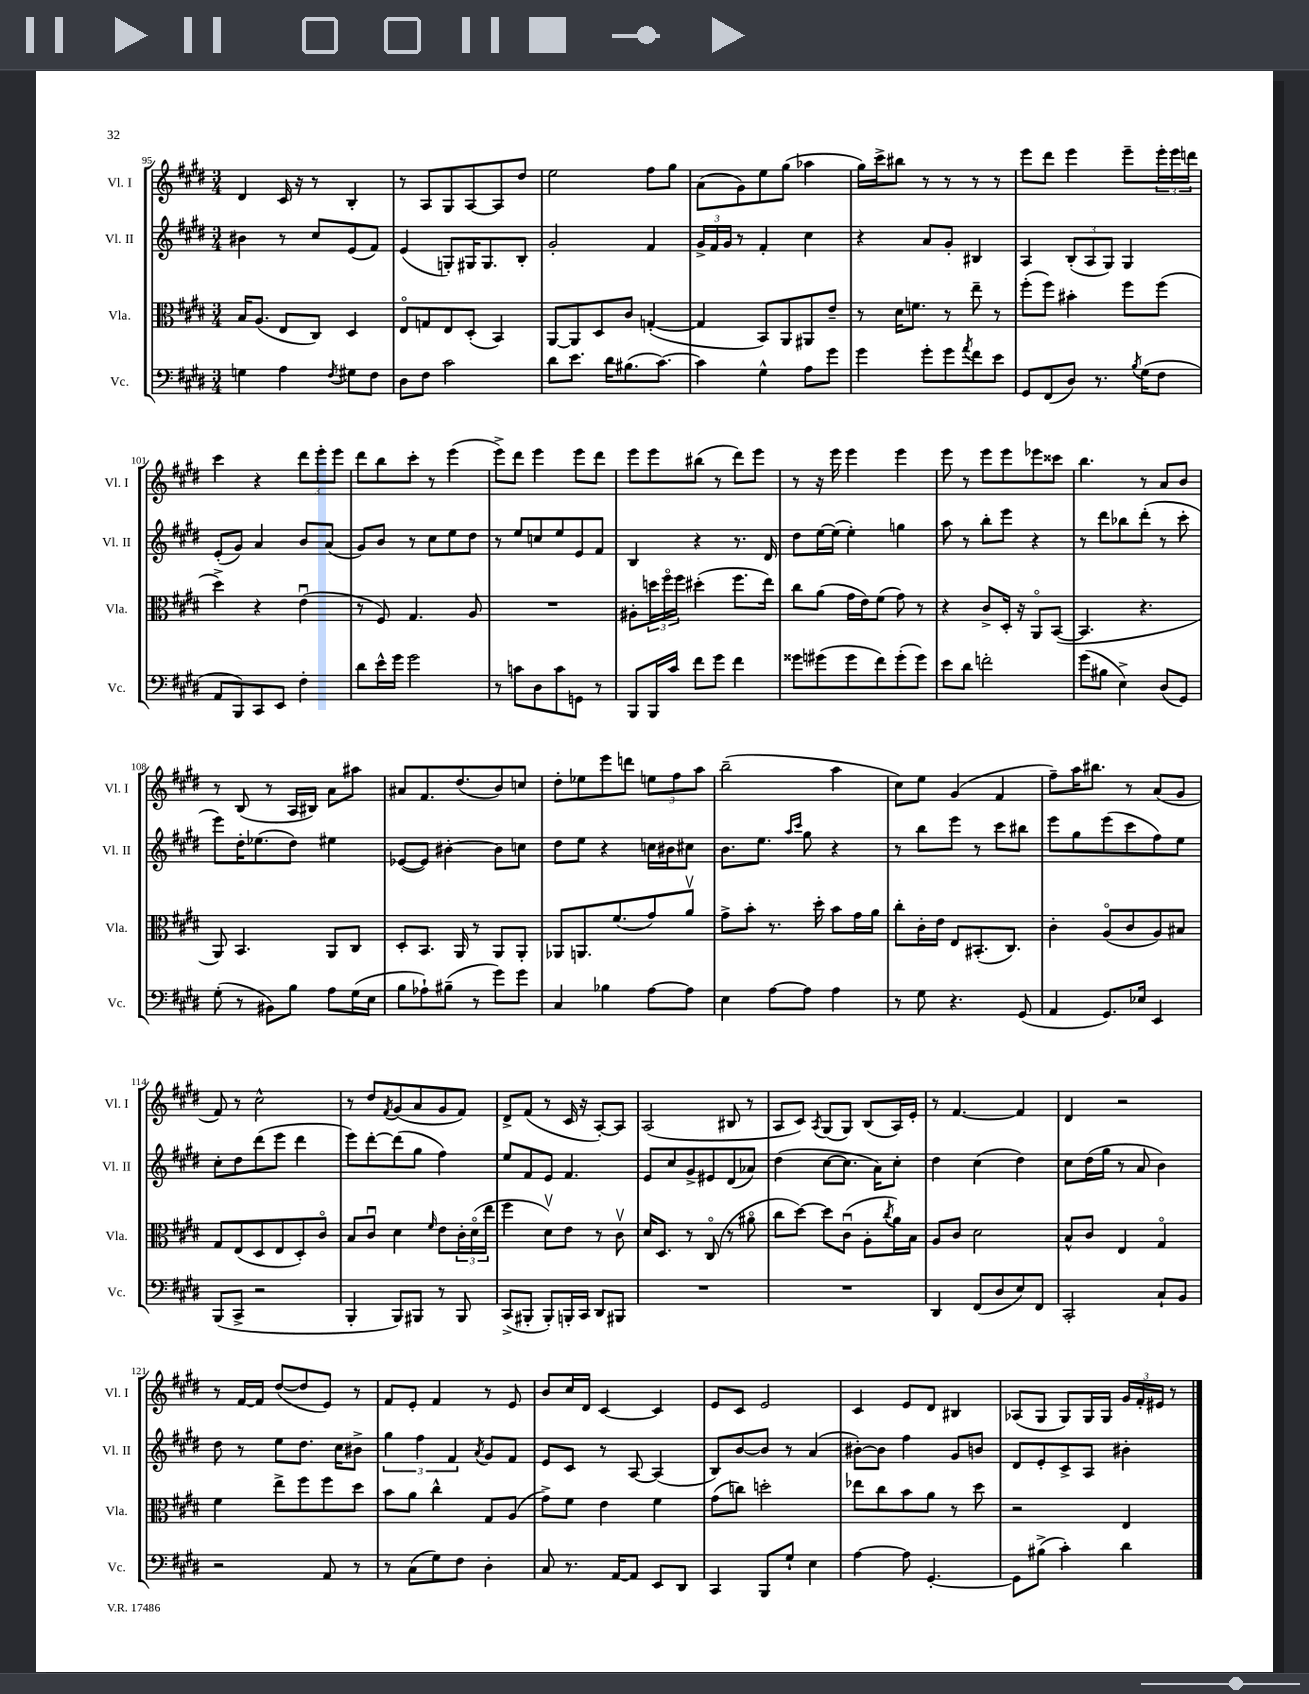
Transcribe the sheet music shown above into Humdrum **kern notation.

**kern	**kern	**kern	**kern
*staff4	*staff3	*staff2	*staff1
*clefF4	*clefC3	*clefG2	*clefG2
*k[f#c#g#d#]	*k[f#c#g#d#]	*k[f#c#g#d#]	*k[f#c#g#d#]
*M3/4	*M3/4	*M3/4	*M3/4
4G	16B	4b#	4d#
.	(8.A	.	.
4A	8E	8r	16c#
.	.	.	16r
.	8C#)	8cc#	8r
8qF#	.	.	.
8G#	4D#	(8e	4B'
8F#	.	8f#)	.
=	=	=	=
8D#	8Eo	(4e	8r
8F#	8G	.	8A
2c#	8E	8G')	8G#
.	(8D#'	16G#	[8A
.	.	8.G#	.
.	4BB)	.	8A]
.	.	8B'	8dd#
=	=	=	=
8d#	[8AA	2g#'	2ee
8.e	8AA]	.	.
.	8D#	.	.
16d#	.	.	.
(8.B#	8c#	.	.
.	([4G'	4f#	8ff#
[8.c#)	.	.	.
.	.	.	8gg#
=	=	=	=
4c#]	4G]	24g#^	(8a
.	.	24f#	.
.	.	24g#	.
.	.	8r	8g#)
4G#^^	8BB)	4f#'	8ee
.	8AA	.	(8gg#
8A	8AA#	4cc#	4aa-
8g#	8e~	.	.
=	=	=	=
4g#	8r	4r	16gg#)
.	.	.	16ccc#^
.	16d#	.	8bb#
.	8.f	.	.
8g#'	.	8a	8r
8g#	8r	8g#'	8r
8qa	.	.	.
8f#	8ee~	4B#	8r
8e	8r	.	8r
=	=	=	=
8GG#	(8ff#'	4A	8eee
(8FF#	8ff#)	.	8ddd#
8D#)	4b#'	(12B'	4eee
.	.	12A	.
8.r	.	.	.
.	.	12G#)	.
.	8ff#	4G#	8eee~
8qB	.	.	.
(16G#	.	.	.
8F#	(8ff#	.	24eee'
.	.	.	24eee
.	.	.	24ddd
=	=	=	=
8AA	4dd#^)	(8e'	4ccc#
8BBB)	.	8g#)	.
8CC#	4r	4a	4r
8EE	.	.	.
4F#'	(4eu	8b	12ddd#
.	.	.	12eee'
.	.	(8a	.
.	.	.	12eee
=	=	=	=
8d#	8r	8g#)	8ddd#
16e^^	8F#)	8b	8bb
16g#	.	.	.
2g#	4.G#	8r	8ccc#'
.	.	8cc#	8r
.	.	8ee	(4eee
.	8A	8dd#	.
=	=	=	=
8r	2.r	8r	8eee^)
8c	.	8ee	8ddd#
8D#	.	8cc	4eee
8c	.	8ee	.
8GG	.	8e	8eee
8r	.	8f#	8ddd#
=	=	=	=
8BBB	8A#'	4B	8eee
16BBB	24dd	.	8eee
.	24ff#o	.	.
16c#	.	.	.
.	24ff#	.	.
8f#	(4dd#'	4r	(8bb#
8g#	.	.	8r
4f#	8.ff#	8.r	8ddd#)
.	.	.	8eee
.	16ee)	16d#	.
=	=	=	=
8g##	8cc#	8dd#	8r
(8g#	(8a	[16ee	16r
.	.	(16ee]	16eee
8g#	16g#	4ee')	4eee
.	16e)	.	.
8f#)	(8f#	.	.
(8g#'	8g#)	4gg	4eee
8g#)	8r	.	.
=	=	=	=
8e	4r	8aa	8eee
8d#	.	8r	8r
2f'	8c#^	8bb'	8eee
.	16D#'	8eee	8eee
.	16r	.	.
.	8AAo	4r	8eee-
.	([8BB	.	8ccc##
=	=	=	=
(8g#	4.BB]	8r	4.bb
8B#	.	8ddd#	.
4E^)	.	8bb-	.
.	4.r	(8ddd#'	8r
(8D#	.	8r	8a
8GG#)	.	8ccc#'	8b
=	=	=	=
(8G#'	8AA)	8eee)	8r
8r	4.BB	16dd#'	(8B
.	.	(8.ee-	.
8BB#)	.	.	8r
8B	.	8dd#)	16A
.	.	.	16B#)
8A	8AA	4ee#	8a
(16G#	8C#	.	8aa#
16E	.	.	.
=	=	=	=
8B	8D#'	([8e-	8a#
8A-`)	8.BB	8e-])	8.f#
(8B#~	.	[4b#'	.
.	16AA	.	(8.dd#
8r	8r	.	.
8g#)	8AA	8b#]	8b)
8g#	8AA'	8cc	8cc
=	=	=	=
4C#	8AA-	8dd#	8dd#'
.	8.AA	8ee	8ee-
4B-	.	4r	8eee
.	(8.f#	.	.
.	.	.	8ddd
[8A	8g#)	16cc	12ee
.	.	16b#	.
.	.	.	12ff#
8A]	8av	8cc#	.
.	.	.	12aa
=	=	=	=
4E	8g#^	8.b	(2bb~
.	8b'	.	.
.	.	8.ee	.
[8A	8.r	.	.
.	.	16qqaa	.
.	.	16qqccc#	.
8A]	.	8gg#	.
.	16dd#'	.	.
4A	8b	4r	4aa
.	16g#	.	.
.	16a	.	.
=	=	=	=
8r	8cc#'	8r	8cc#)
8G#	16c#'	8bb	8ee
.	16e	.	.
4.r	8E	8eee	(4g#
.	(8.BB#'	8r	.
.	.	8ccc#	4f#
.	8.C#)	.	.
(8GG#	.	8bb#	.
=	=	=	=
4AA	4c#'	8eee	8ff#~)
.	.	8gg#	16aa
.	.	.	8.bb#
8.GG#)	(8Ao	(8eee	.
.	8c#	8ccc#	8r
16E-	.	.	.
4EE	8A)	8ff#)	(8a
.	8B#	8ee	8g#
=	=	=	=
(8BBB	8G#	8cc#'	8f#)
8CC#^	(8E	8dd#	8r
2r	8D#	(8ddd#	2cc#^^
.	8E	8eee	.
.	8D#')	4ddd#	.
.	8c#o	.	.
=	=	=	=
4BBB'	8B	8eee)	8r
.	8c#u	[8ddd#'	8dd#
.	.	.	8qf#
8BBB)	4d#	(8ddd#]	(8g#
8BBB#	.	8gg#	8a
.	16qqf#	.	.
8r	8e	4ff#)	8g#
8BBB#	24c#'	.	8f#)
.	(24d#o	.	.
.	24ee	.	.
=	=	=	=
(8CC#^	4ff#	8ee	8d#^
8BBB#'	.	8f#	(8f#
8BBB#')	8d#v)	8e	8r
16BBB'	8e	4.f#	16c#
16CC#	.	.	16r
8DD#	8r	.	[8A')
8BBB#	8c#v	.	8A]
=	=	=	=
2.r	16d#	8e	(2A
.	8.D#	.	.
.	.	8cc#	.
.	8r	8g#^	.
.	(8C#o	8e#	.
.	8r	(8d#	8B#
.	8a#o	8a-)	8r
=	=	=	=
2.r	8cc#	(4dd#	8A
.	[8dd#)	.	8c#)
.	.	.	8qA
.	8dd#]	[8cc#	(8G#
.	(8c#u	8.cc#]	8G#)
.	8A'	.	(8B
.	.	16a)	.
.	8qcc#	.	.
.	16a)	8cc#'	16A)
.	16B	.	16e'
=	=	=	=
4DD#	8A	4dd#	8r
.	8c#	.	[4.f#
(8FF#	2d#	(4cc#	.
8D#	.	.	.
8E)	.	4dd#)	4f#]
8FF#	.	.	.
=	=	=	=
2CC#'	8B^^	8cc#	4d#
.	8c#	(16dd#	.
.	.	16gg#	.
.	4E	8r	2r
.	.	8a	.
8C#`	4G#o	4b)	.
8BB	.	.	.
=	=	=	=
2r	4f#	8dd#	8r
.	.	8r	[16f#
.	.	.	16f#]
.	8ee^	8ee	([8dd#
.	8ff#	8.dd#	8dd#]
8AA	8ff#	.	8e)
.	.	16cc#	.
8r	8dd#	8b#^	8r
=	=	=	=
8r	8b	6gg#	8f#
(8C#	8a	.	8e'
.	.	6ff#	.
8G#)	4cc#^^	.	4f#
.	.	6f#	.
8F#	.	.	.
.	.	8qa	.
4D#'	8G#	8g#	8r
.	(8A	8f#	8e
=	=	=	=
8C#	8g#^)	8e	8b
8.r	8f#	8c#	16cc#
.	.	.	16d#
.	4e	8r	[4c#
[16AA	.	.	.
8AA]	.	[8A	.
8EE	4f#	(4A]	4c#]
8DD#	.	.	.
=	=	=	=
4CC#	(8g#	8B)	8e
.	8cc)	[8b	8c#
8BBB	2dd'	8b]	2e
8G#`	.	8r	.
4E	.	(4a	.
=	=	=	=
[4A	8ee-	[8b#')	4c#
.	8cc#	8b#]	.
8A]	8b	4ff#	8e
[4.GG#'	8a	.	8d#
.	8r	8g#	4B#
.	8dd#	8b	.
=	=	=	=
8GG#]	2r	8d#	(8A-
(8B#^	.	8e'	8G#
4c#')	.	8c#^	8G#)
.	.	8A	16G#
.	.	.	16G#
4d#	4E	4b#'	24g#
.	.	.	24f#'
.	.	.	24e#
.	.	.	8r
==	==	==	==
*-	*-	*-	*-
